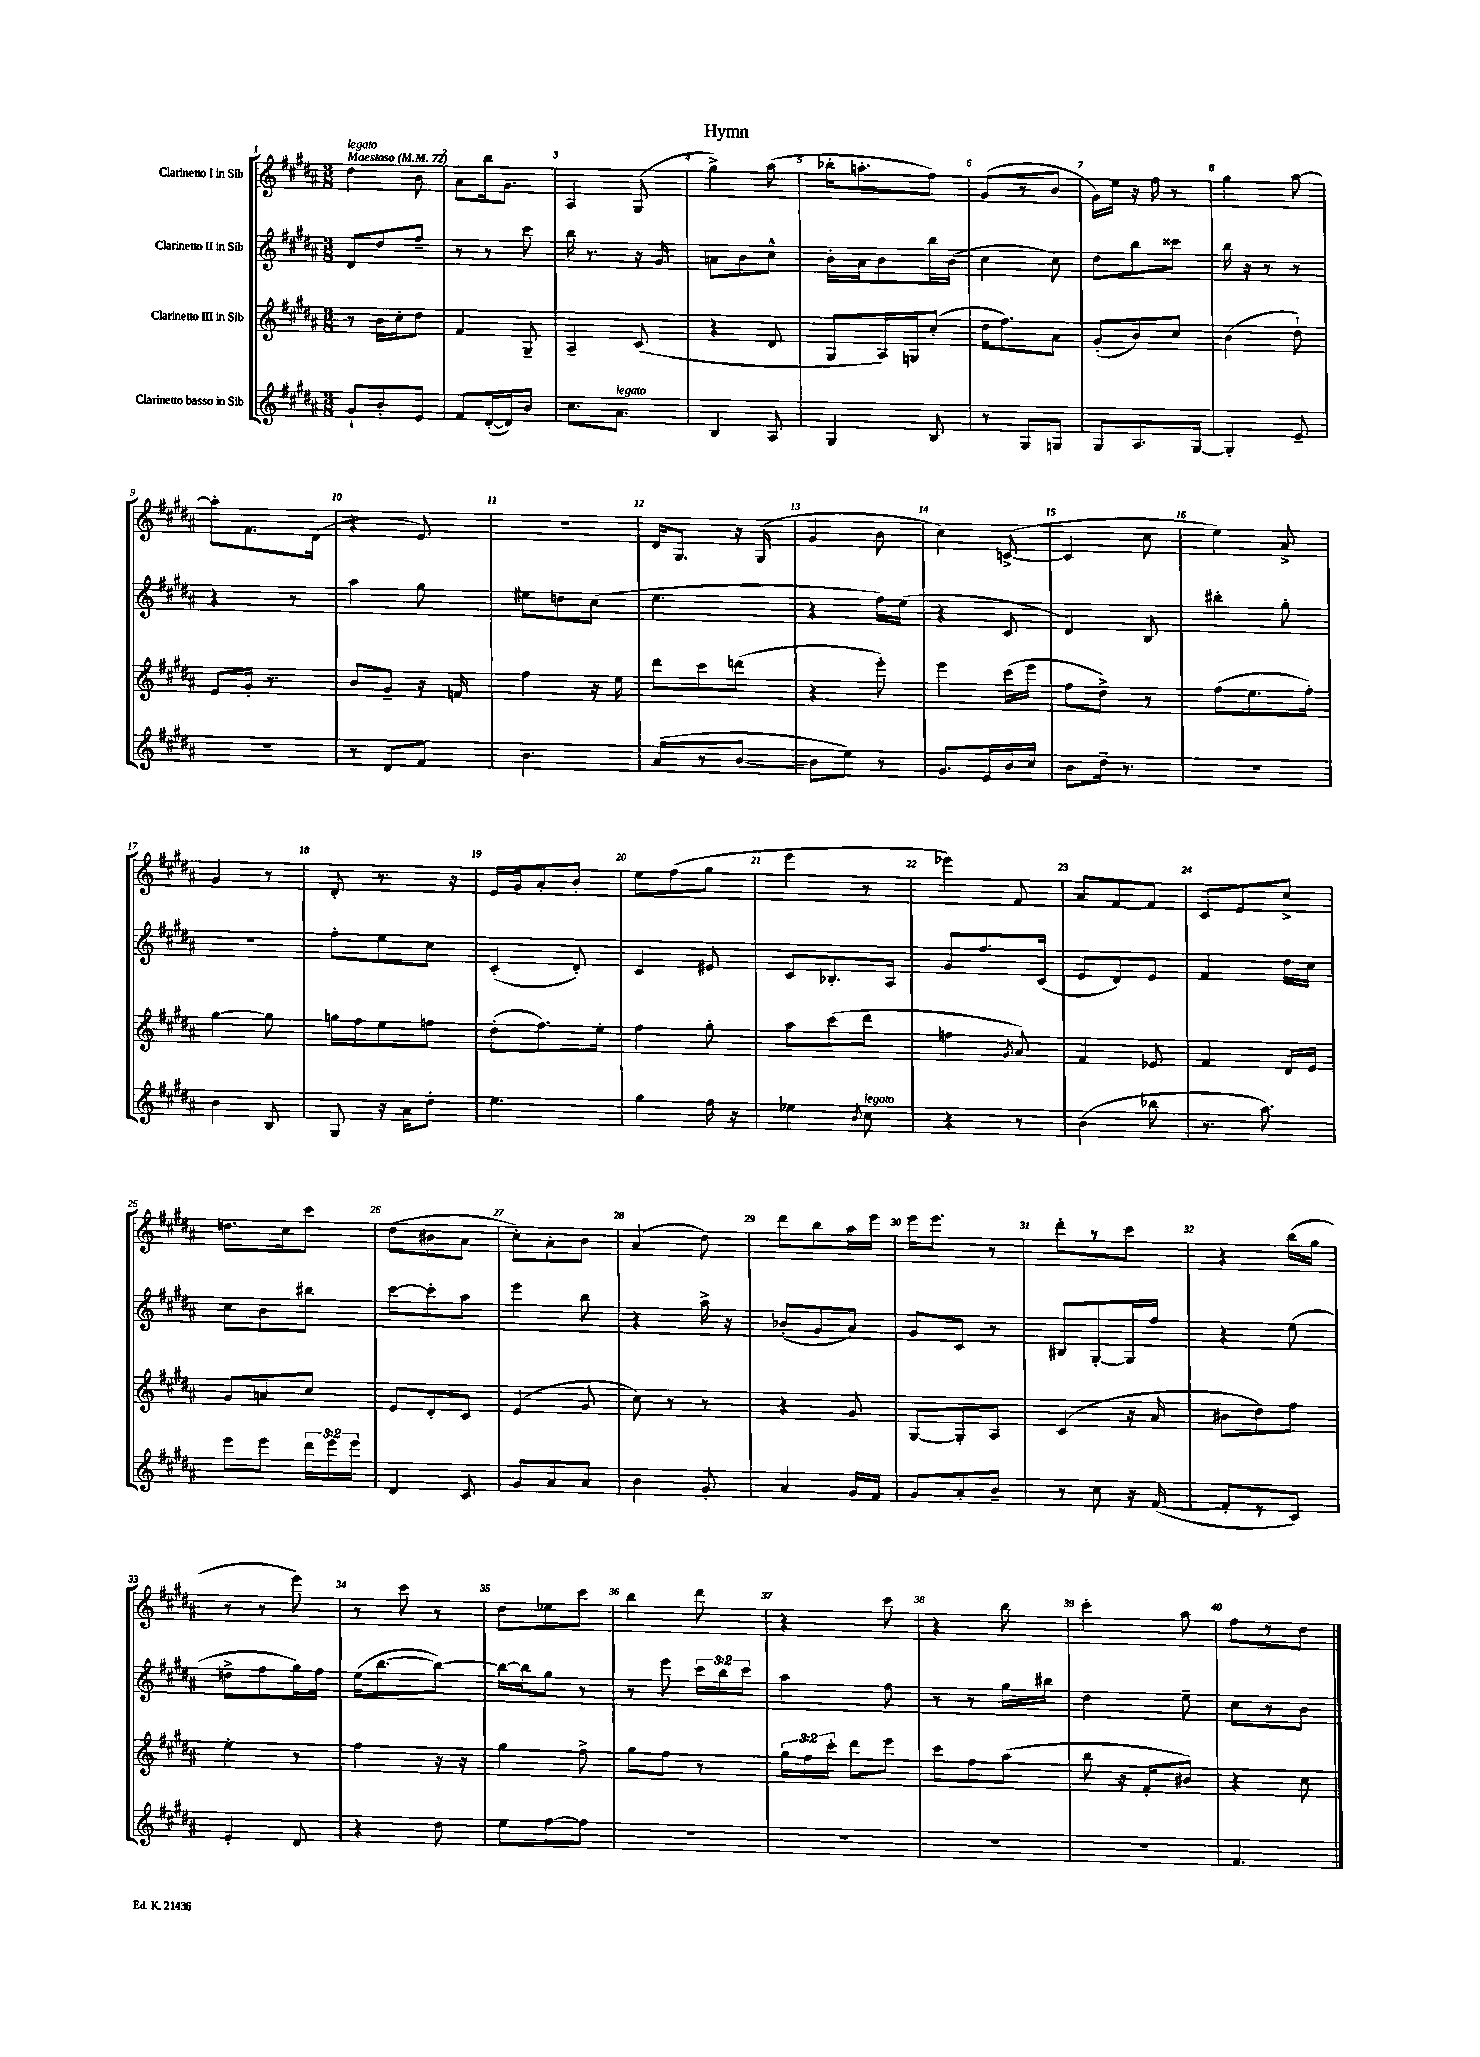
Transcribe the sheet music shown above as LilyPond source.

\header { title = "Hymn" }
<<
\new StaffGroup <<
\new Staff = "s0" \with { instrumentName = "Clarinetto I in Sib" } {
    \clef treble \key b \major \numericTimeSignature \time 3/8 \tempo "Maestoso" 4 = 72
    \autoBeamOff dis''4^\markup { \italic "legato" } b'8 |
    ais'8[ b''16 gis'8.] |
    ais4 gis8( |
    gis''4->) ais''8( |
    bes''16[-. a''8.-. fis''8]) |
    gis'8[( r8 b'8] |
    gis'16[) e''16] r16 fis''16 r8 |
    gis''4 ais''8~ |
    ais''8[-. fis'8. dis'16]( |
    r4 e'8) |
    r4. |
    dis'16[ gis8.] r16 gis16( |
    gis'4 b'8 |
    cis''4) c'8~->( |
    c'4 cis''8 |
    e''4) ais'8-> |
    gis'4 r8 |
    dis'8-. r8. r16 |
    e'16[ gis'16 ais'8-. b'8]-. |
    e''8[ fis''8( gis''8] |
    e'''4 r8 |
    ees'''4) fis'8 |
    ais'8[ fis'8~ fis'8] |
    cis'8[ e'8 cis''8]-> |
    d''8.[ cis''16 cis'''8] |
    dis''8[( bis'8 ais'8] |
    cis''8[-.) ais'8-. b'8] |
    ais'4( dis''8) |
    dis'''8[ b''8 ais''16 e'''16] |
    e'''16[ e'''8.] r8 |
    dis'''8[-. r8 cis'''8] |
    r4 b''16[( gis''16] |
    r8 r8 e'''8) |
    r8 cis'''8 r8 |
    dis''8[ ees''8 cis'''8] |
    b''4 dis'''8 |
    r4 cis'''8 |
    r4 b''8 |
    cis'''4-. ais''8 |
    fis''8[ r8 dis''8] \bar "|." |
}
\new Staff = "s1" \with { instrumentName = "Clarinetto II in Sib" } {
    \clef treble \key b \major \numericTimeSignature \time 3/8 \override Staff.TupletNumber.text = #tuplet-number::calc-fraction-text
    \autoBeamOff dis'8[ dis''8 fis''8]-- |
    r8 r8 cis'''8 |
    b''16 r8. r16 gis'16 |
    a'8[ b'8 cis''8]-^ |
    b'16[-. ais'16 b'8 b''16 b'16]( |
    cis''4 cis''8) |
    dis''8[ b''8 cisis'''8] |
    b''16 r16 r8 r8 |
    r4 r8 |
    ais''4 gis''8 |
    eis''8[ d''8 cis''8]( |
    e''4. |
    r4 fis''16[) e''16]( |
    r4 cis'8 |
    dis'4) b8 |
    bis''4-. gis''8-. |
    R4. |
    fis''8[-. e''8 cis''8] |
    cis'4-.( dis'8-.) |
    cis'4 eis'8 |
    cis'8[ bes8.-. ais16] |
    gis'8[ fis''8. cis'16]( |
    e'8[ dis'8) e'8] |
    fis'4 dis''16[ cis''16] |
    cis''8[ b'8 bis''8] |
    cis'''8[~ cis'''8-. ais''8] |
    e'''4 b''8 |
    r4 ais''16-> r16 |
    bes'8[-.( gis'8 ais'8]) |
    gis'8[ cis'8] r8 |
    bis8[ gis8~-. gis16 fis''16] |
    r4 e''8( |
    d''8[-> fis''8 gis''16) fis''16] |
    e''16[( b''8.~ b''8]~) |
    b''16[~ b''16 gis''8] r8 |
    r8 e'''8 \tuplet 3/2 { cis'''16[ b''16 cis'''16] } |
    ais''4 fis''8 |
    r8 r8 gis''16[ bis''16] |
    dis''4 e''8-- |
    cis''8[ r8 b'8] \bar "|." |
}
\new Staff = "s2" \with { instrumentName = "Clarinetto III in Sib" } {
    \clef treble \key b \major \numericTimeSignature \time 3/8 \override Staff.TupletNumber.text = #tuplet-number::calc-fraction-text
    \autoBeamOff r8 b'16[ cis''16-. dis''8] |
    fis'4 gis8-- |
    ais4-- cis'8( |
    r4 dis'8 |
    gis8[ ais16) g16 cis''8]-.( |
    dis''16[ fis''8.) ais'8] |
    gis'8[-.( b'8) cis''8] |
    b'4( dis''8-!) |
    e'8[ gis'16]-. r8. |
    b'8[ gis'8]-- r16 f'16 |
    fis''4 r16 e''16 |
    dis'''8[ cis'''8 d'''8]( |
    r4 e'''8-.) |
    e'''4 cis'''16[( e'''16] |
    fis''8[ dis''8]->) r8 |
    fis''8[( e''8. fis''16]-.) |
    gis''4~ gis''8 |
    g''16[ fis''16 e''8 f''8] |
    dis''8[-.( fis''8.) e''16]-. |
    fis''4 gis''8-. |
    ais''8[ cis'''8( dis'''8] |
    f''4 \acciaccatura { gis'8 } ais'8) |
    fis'4 ees'8 |
    fis'4 dis'16[ e'16] |
    gis'8[ a'8 cis''8] |
    e'8[ dis'8-. cis'8] |
    e'4( gis'8 |
    cis''8) r8 r8 |
    r4 gis'8 |
    gis8[~ gis8-. ais8] |
    cis'4( r16 ais'16 |
    bis'8[ dis''8) fis''8] |
    e''4-. r8 |
    fis''4 r16 r16 |
    gis''4 fis''8-> |
    gis''8[ fis''8] r8 |
    \tuplet 3/2 { gis''16[ fis''16 cis'''16]-. } dis'''8[ e'''8] |
    cis'''8[ fis''8 ais''8]( |
    b''8 r16 fis'16[-. bis'8]) |
    r4 cis''8 \bar "|." |
}
\new Staff = "s3" \with { instrumentName = "Clarinetto basso in Sib" } {
    \clef treble \key b \major \numericTimeSignature \time 3/8 \override Staff.TupletNumber.text = #tuplet-number::calc-fraction-text
    \autoBeamOff gis'8[-! b'8-. e'8] |
    fis'8[ dis'16~-.( dis'16) b'8] |
    cis''8.[ ais'8.]^\markup { \italic "legato" } |
    b4 ais8 |
    gis4 b8 |
    r8 gis8[ g8] |
    gis8[ ais8. gis16]~ |
    gis4-. e'8-- |
    R4. |
    r8 dis'8[ fis'8] |
    b'4. |
    ais'8[( r8 b'8]~ |
    b'8[ e''8]) r8 |
    gis'8.[ e'16 b'16 cis''16] |
    b'8[ dis''16]-- r8. |
    R4. |
    b'4 b8 |
    gis8 r16 ais'16[ dis''8]-. |
    e''4. |
    gis''4 fis''16 r16 |
    ees''4 \acciaccatura { b'8 } cis''8^\markup { \italic "legato" } |
    r4 r8 |
    b'4( bes''8 |
    r8. ais''8.) |
    e'''8[ e'''8] \tuplet 3/2 { dis'''16[ e'''16 e'''16] } |
    dis'4 cis'8 |
    gis'8[ ais'8 ais'8] |
    b'4 gis'8-. |
    ais'4 gis'16[ fis'16] |
    gis'8[ ais'8-. b'8]-- |
    r8 cis''8 r16 fis'16~( |
    fis'8[-. r8 cis'8]) |
    e'4-. dis'8 |
    r4 dis''8 |
    e''8[ fis''8~ fis''8] |
    R4. |
    R4. |
    R4. |
    R4. |
    fis'4. \bar "|." |
}
>>
>>
\layout { \context { \Score \override BarNumber.break-visibility = ##(#f #t #t) barNumberVisibility = #all-bar-numbers-visible } }
